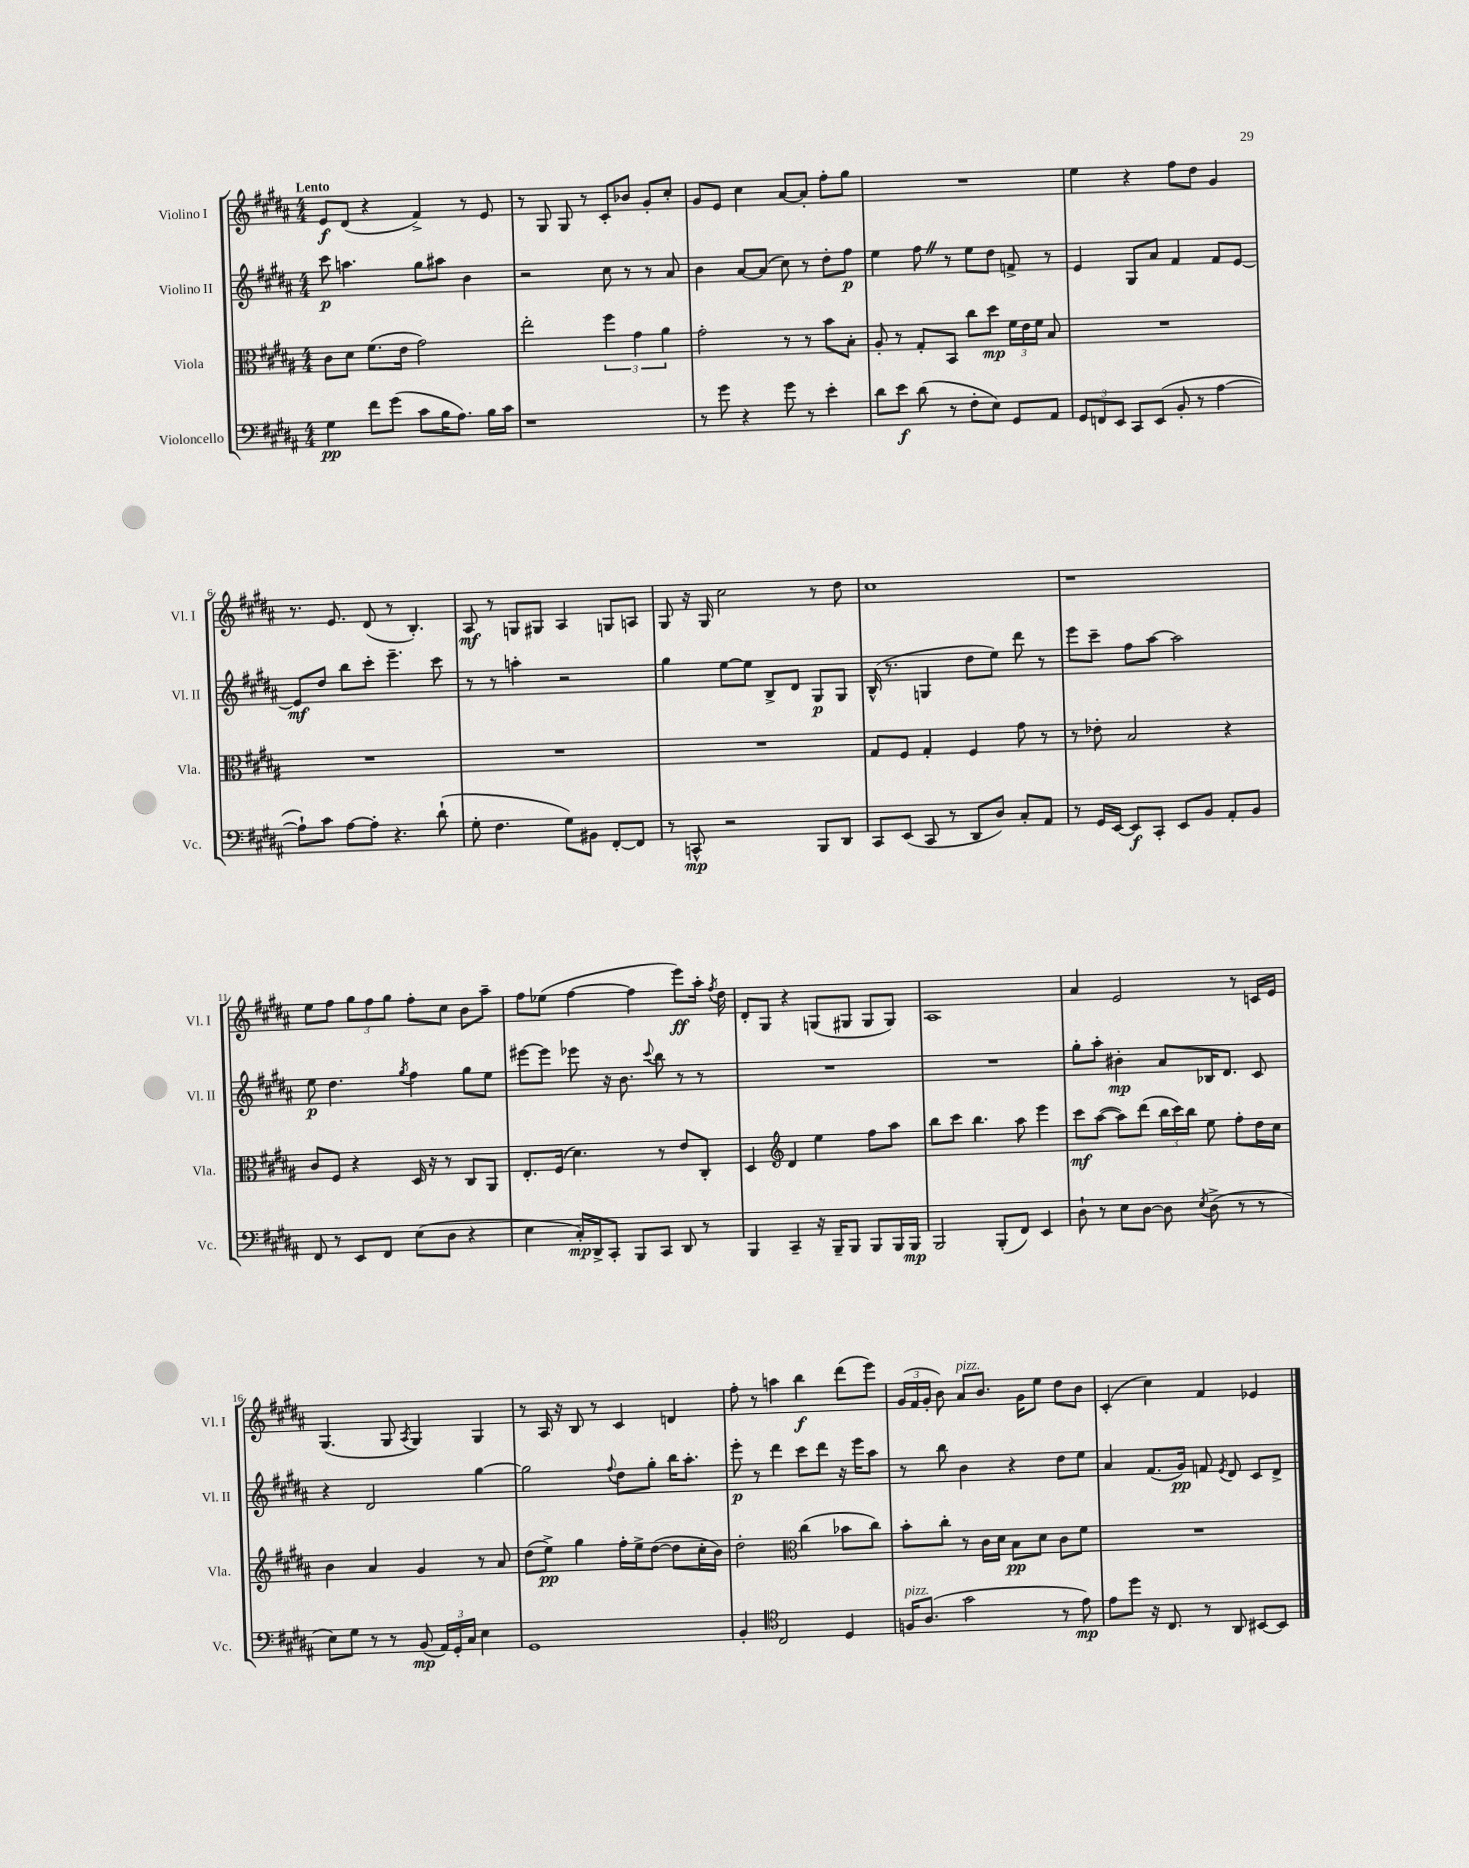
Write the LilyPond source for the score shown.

<<
\new StaffGroup <<
\new Staff = "s0" \with { instrumentName = "Violino I" shortInstrumentName = "Vl. I" } {
    \clef treble \key b \major \numericTimeSignature \time 4/4 \tempo "Lento"
    \autoBeamOff e'8[\f dis'8]( r4 fis'4->) r8 e'8 |
    r8 gis8 gis8 r8 cis'8[-. bes'8] gis'8[-. cis''8]-. |
    gis'8[ e'8] cis''4 ais'8[~ ais'8]-. fis''8[-. gis''8] |
    R1 |
    e''4 r4 fis''8[ dis''8] gis'4 |
    r8. e'8. dis'8( r8 b4.-.) |
    ais8\mf r8 g8[ gis8] ais4 g8[ a8] |
    gis8 r16 gis16 cis''2 r8 dis''8 |
    cis''1 |
    r1 |
    e''8[ fis''8] \tuplet 3/2 { gis''8[ fis''8 gis''8] } fis''8[-. cis''8] b'8[ ais''8]-- |
    fis''8[ ees''8]( fis''4~ fis''4 e'''8[\ff) ais''16]-. \acciaccatura { fis''8 } dis''16 |
    dis'8[-. gis8] r4 g8[( gis8] gis8[ gis8]) |
    ais1 |
    ais'4 e'2 r8 c'16[ e'16] |
    gis4.( gis8 \acciaccatura { ais8 } gis4) gis4 |
    r8 ais16 r16 b8 r8 cis'4 d'4 |
    fis''8-. r8 a''4 b''4\f dis'''8[( e'''8]) |
    \tuplet 3/2 { gis'16[( fis'16 gis'16]-. } b'8) ais'8[^\markup { \italic "pizz." } b'8.] gis'16[ e''8] dis''8[ b'8] |
    cis'4-.( cis''4) fis'4 ees'4 \bar "|." |
}
\new Staff = "s1" \with { instrumentName = "Violino II" shortInstrumentName = "Vl. II" } {
    \clef treble \key b \major \numericTimeSignature \time 4/4
    \autoBeamOff cis'''8\p a''4. gis''8[ ais''8] b'4 |
    r2 cis''8 r8 r8 ais'8 |
    b'4 ais'8[~ ais'8]( cis''8) r8 dis''8[-. fis''8]\p |
    e''4 fis''8 \once \override BreathingSign.text = \markup { \musicglyph "scripts.caesura.straight" } \breathe r8 e''8[ dis''8] f'8-> r8 |
    e'4 gis8[ ais'8] fis'4 fis'8[ e'8]~ |
    e'8[\mf dis''8] b''8[ cis'''8]-. e'''4.-- cis'''8 |
    r8 r8 a''4-. r2 |
    gis''4 e''8[~ e''8] b8[-> dis'8] gis8[\p gis8] |
    b16-^( r8. g4 dis''8[ e''8]) dis'''8 r8 |
    e'''8[ cis'''8]-- fis''8[ ais''8]~ ais''2 |
    e''8\p dis''4. \acciaccatura { gis''8 } fis''4 gis''8[ e''8] |
    eis'''8[~ eis'''8] ees'''8 r16 b'8. \appoggiatura { cis'''8 } b''8 r8 r8 |
    R1 |
    R1 |
    gis''8[-. ais''8]-. bis'4-.\mp ais'8[ bes16 dis'8.] cis'8 |
    r4 dis'2 gis''4~ |
    gis''2 \appoggiatura { fis''8 } dis''8[ gis''8]-. b''16[ ais''8.]-. |
    e'''8-.\p r8 dis'''4 cis'''8[ dis'''8] r16 e'''16[ ais''8] |
    r8 b''8 b'4 r4 dis''8[ e''8] |
    ais'4 fis'8.[( gis'16]\pp) f'8 \acciaccatura { e'8 } dis'8 cis'8[ dis'8]-> \bar "|." |
}
\new Staff = "s2" \with { instrumentName = "Viola" shortInstrumentName = "Vla." } {
    \clef alto \key b \major \numericTimeSignature \time 4/4
    \autoBeamOff cis'8[ dis'8] fis'8.[( e'16] gis'2) |
    e''2-. \tuplet 3/2 { fis''4 gis'4 ais'4 } |
    gis'2-. r8 r8 b'8[ b8]-. |
    ais8-. r8 gis8[-. b,8] cis''8[ dis''8]\mp \tuplet 3/2 { fis'16[ e'16 fis'16] } b8 |
    R1 |
    R1 |
    R1 |
    R1 |
    gis8[ fis8] gis4-. fis4 gis'8 r8 |
    r8 ees'8-. b2 r4 |
    cis'8[ fis8] r4 dis16 r16 r8 cis8[ ais,8] |
    e8.[-. fis16]( dis'4.) r8 e'8[ cis8]-. |
    dis4 \clef treble dis'4 e''4 fis''8[ ais''8] |
    b''8[ cis'''8] b''4. ais''8 e'''4 |
    cis'''8[\mf ais''8]~( ais''8[) dis'''8]( \tuplet 3/2 { b''16[ cis'''16) b''16] } e''8 fis''8[-. dis''16 cis''16] |
    b'4 ais'4 gis'4 r8 ais'8 |
    dis''8[( e''8]->\pp) gis''4 fis''16[-. e''16-> dis''8]~( dis''8[ cis''16-. b'16]) |
    dis''2-. \clef alto cis''4( bes'8[ cis''8]) |
    b'8[-. cis''8]-. r8 cis'16[ dis'16] b8[\pp dis'8] cis'8[ fis'8] |
    R1 \bar "|." |
}
\new Staff = "s3" \with { instrumentName = "Violoncello" shortInstrumentName = "Vc." } {
    \clef bass \key b \major \numericTimeSignature \time 4/4
    \autoBeamOff gis4\pp fis'8[ gis'8]( cis'8[ b16 ais8.]) b16[ cis'16] |
    r1 |
    r8 gis'8 r4 gis'8 r8 e'4-. |
    dis'8[ e'8]\f dis'8( r8 fis8[-. e8]) gis,8[ ais,8] |
    \tuplet 3/2 { gis,8[ f,8 e,8] } cis,8[ e,8]( b,8-. r8 ais4~ |
    ais8[-!) cis'8] ais8[~ ais8]-. r4. dis'8-!( |
    gis8-. fis4. gis8[) bis,8] fis,8[~-. fis,8] |
    r8 c,8-^\mp r2 b,,8[ dis,8] |
    cis,8[ e,8]( cis,8 r8 dis,8[ dis8]) cis8[-. ais,8] |
    r8 gis,16[ e,16]~ e,8[\f cis,8]-. e,8[ b,8] ais,8[-. b,8] |
    fis,8 r8 e,8[ fis,8] e8[( dis8] r4 |
    e4 cis16[-.\mp) dis,16-> cis,8]-. b,,8[ cis,8] dis,8 r8 |
    b,,4 cis,4-- r16 b,,16[-- b,,8] b,,8[ b,,16 b,,16]\mp |
    b,,2 b,,8[-.( fis,8]) e,4 |
    dis8-! r8 e8[ dis8]~ dis8 \acciaccatura { e8 } dis8->( r8 r8 |
    e8[) gis8] r8 r8 b,8\mp( \tuplet 3/2 { ais,16[) gis,16-. cis16] } e4 |
    gis,1 |
    b,4-. \clef tenor cis2 dis4 |
    f16[^\markup { \italic "pizz." } ais8.]( gis'2 r8 e'8\mp) |
    e'8[ dis''8] r16 cis8. r8 ais,8 bis,8[~ bis,8] \bar "|." |
}
>>
>>
